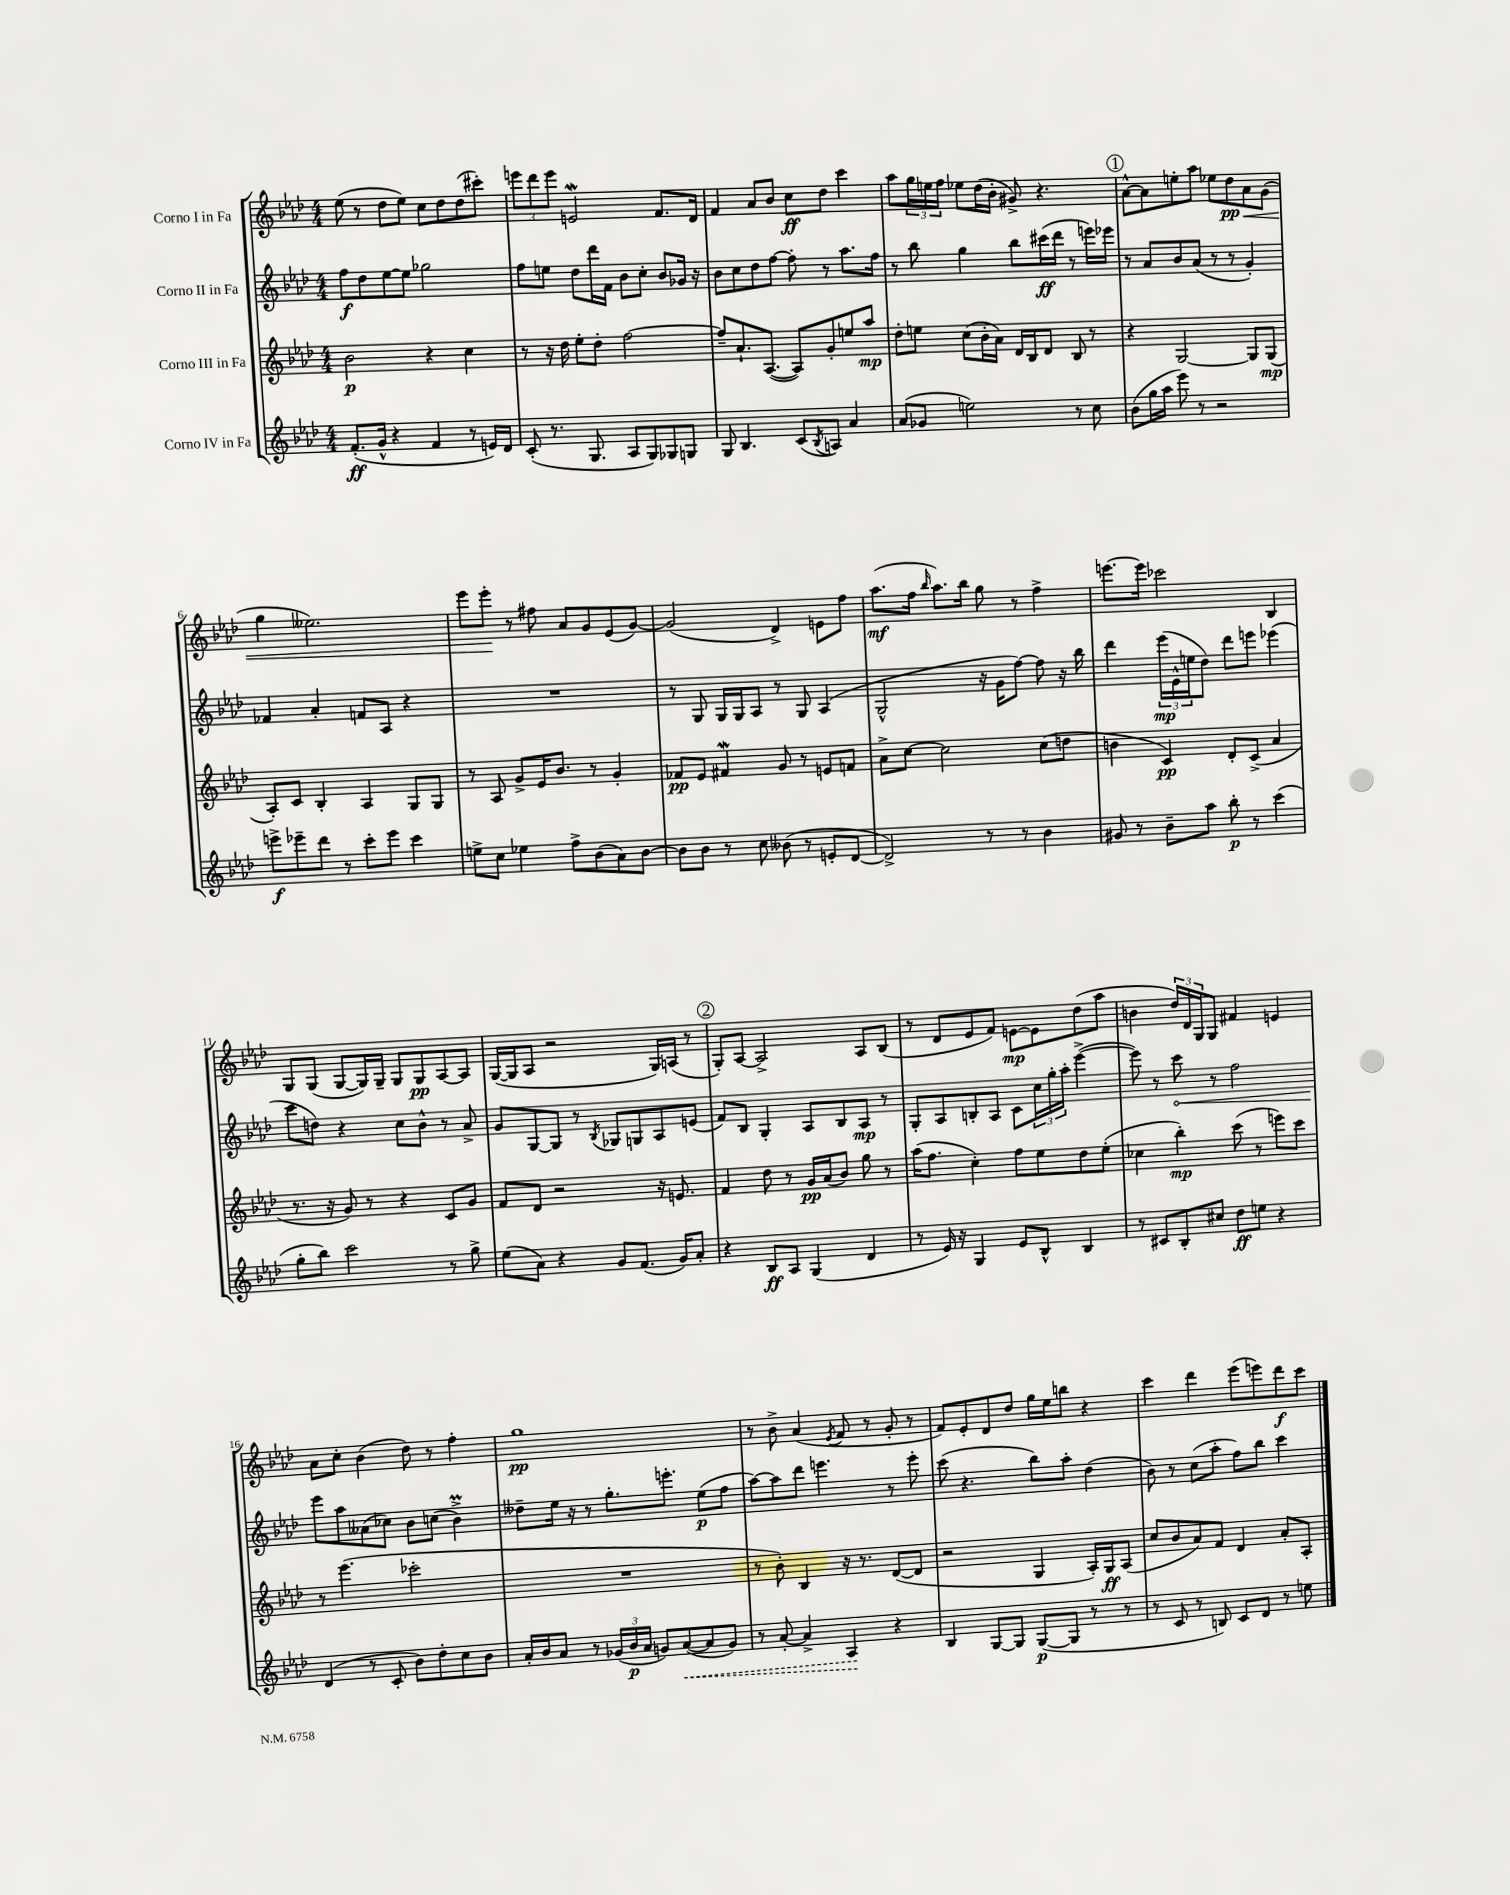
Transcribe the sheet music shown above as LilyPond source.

<<
\new StaffGroup <<
\new Staff = "s0" \with { instrumentName = "Corno I in Fa" } {
    \clef treble \key aes \major \numericTimeSignature \time 4/4
    ees''8( r8 des''8 ees''8) c''8 des''8 des''8( cis'''8-.) |
    \tuplet 3/2 { e'''8 des'''8 e'''8 } e'2\mordent f'8. des'16 |
    f'4 aes'8 bes'8 c''8\ff des''8 c'''4 |
    aes''8 \tuplet 3/2 { g''16 e''16 f''16 } ees''8 des''16( bes'16-. gis'8->) r4. |
    \mark \markup { \circle "1" } aes'8~-^ aes'8 e''8-. aes''8 ees''8 des''8\pp aes'8\< g'8( |
    g''4 eeses''2.) |
    ees'''8 ees'''8-.\! r8 fis''8 aes'8 g'8 ees'8( g'8~) |
    g'2( des'4->) e'8 f''8 |
    aes''8.\mf( f''16 \grace { bes''16 } aes''8.) bes''16 g''8 r8 f''4-> |
    e'''8.~ e'''16 ces'''2 bes4 |
    g8 g8( g8~ g16) g16-- g8 g8\pp aes8~ aes8 |
    g16~( g16 aes8 r2 g16) a16( r8 |
    \mark \markup { \circle "2" } g8-.) aes8~ aes2-> aes8 bes8( |
    r8 des'8 ees'8 f'8) e'8~\mp e'8 des''8( aes''8 |
    b'4 \tuplet 3/2 { des''16) des'16 g16 } g8 fis'4 e'4 |
    aes'8 c''8-. bes'4( des''8) r8 f''4-. |
    g''1\pp |
    r8 bes'8-> aes'4( \acciaccatura { ees'8 } f'8 r8 g'8-. r8 |
    f'8) ees'8-. des'8 des''8 g''16 ees''16 b''8 r4 |
    c'''4 des'''4 ees'''8( e'''8) des'''8\f c'''8 \bar "|." |
}
\new Staff = "s1" \with { instrumentName = "Corno II in Fa" } {
    \clef treble \key aes \major \numericTimeSignature \time 4/4
    f''8\f des''8 ees''8~ ees''8 ges''2 |
    f''8 e''8 des''8 des'''16 f'16 bes'8 c''8-. bes'8 ges'16 r16 |
    bes'8 c''8 des''8 f''8~ f''8-. r8 aes''8. f''16 |
    r8 bes''8 g''4 bes''8 cis'''16\ff( des'''16 r8 e'''16) ees'''16 |
    \mark \markup { \circle "1" } r8 aes'8 bes'8 aes'8( r8 r8 g'4-.) |
    fes'4 aes'4-. f'8 aes8 r4 |
    R1 |
    r8 g8 g16 g16 aes8 r8 g8 aes4( |
    g2-^ r16 g'16 f''8~) f''8 r16 bes''16 |
    des'''4 \tuplet 3/2 { ees'''16\mp( ees'16-^ e''16 } des''8) des'''8 e'''8 ees'''4( |
    c'''8 d''8) r4 c''8 bes'8-^ r8 aes'8-> |
    g'8 g8~ g8 r8 \acciaccatura { bes8 } ges8 g8 aes8 e'8( |
    \mark \markup { \circle "2" } f'8) bes8 g4-. aes8 bes8 aes8\mp r8 |
    g8-. aes8 b8-. aes8 c'8 \tuplet 3/2 { c''16 g''16-. aes''16-. } ees'''4~->( |
    ees'''8) r8 \once \override Hairpin.circled-tip = ##t c'''8\< r8 f''2 |
    ees'''8\! aes''8 aeses'8( ces''8) bes'8 c''8( bes'4->\prall) |
    deses''8-- ees''16 r16 r8 g''8.-. e'''8.-. ees''8\p( f''8 |
    aes''8~) aes''8 des'''8 e'''4. r8 e'''8-. |
    c'''8( r4. bes''8) aes''8-. des''4( |
    bes'8) r8 c''8( aes''8-. f''8) bes''8 c'''4 \bar "|." |
}
\new Staff = "s2" \with { instrumentName = "Corno III in Fa" } {
    \clef treble \key aes \major \numericTimeSignature \time 4/4
    bes'2\p r4 c''4 |
    r8 r16 des''16 ees''8-. des''8-. f''2~ |
    f''8-- aes'8.-! aes8.~( aes8) g'8-. e''8 aes''8\mp |
    des''8-. e''8 c''8( bes'16-. aes'16) des'16 bes16 des'8 bes8 r8 |
    \mark \markup { \circle "1" } r4 g2~ g8 g8\mp( |
    aes8-.) c'8 bes4-. aes4 g8 g8 |
    r8 aes8 g'8-> ees'16 bes'8. r8 g'4-. |
    fes'8\pp ees'8 fis'4\mordent g'8 r8 e'8 f'8 |
    aes'8-> c''8~ c''2 c''8( d''8 |
    b'4 c'4\pp) des'8-. c'8->( aes'4 |
    r8. r16 g'8) r8 r4 c'8 g'8 |
    f'8 des'8 r2 r16 e'8. |
    \mark \markup { \circle "2" } f'4 des''8 r8 g'16\pp aes'16( bes'8) g''8 r8 |
    aes''16( f''8. c''4-.) f''8 ees''8 des''8 ees''8-.( |
    ces''4 bes''4-.\mp) c'''8( r8 e'''8) c'''8 |
    r8 ees'''4.( ces'''2-. |
    R1 |
    r8 bes'8-.) bes4 r16 r8. des'8~( des'8 |
    r2 g4 aes16-.) g16\ff aes8( |
    c''8 bes'8 aes'8) f'8 des'4 aes'8-. aes8-. \bar "|." |
}
\new Staff = "s3" \with { instrumentName = "Corno IV in Fa" } {
    \clef treble \key aes \major \numericTimeSignature \time 4/4
    f'8.-.\ff( g'16-^ r4 f'4 r8 e'16) des'16 |
    c'8-.( r8. g8. aes8 g8) ges8 g8 |
    g8 bes4. c'8( \acciaccatura { bes8 } a8) aes'4 |
    aes'8( ges'8 e''2) r8 c''8 |
    \mark \markup { \circle "1" } bes'8( g''16 aes''16 ees'''8) r8 r2 |
    e'''8->\f ees'''8-- des'''8 r8 c'''8-. ees'''8 c'''4 |
    e''8-> c''8 ees''4 f''8-> bes'8( aes'8) bes'8~ |
    bes'8 bes'8 r8 c''8 beses'8( r8 e'8-. des'8~ |
    des'2->) r8 r8 bes'4 |
    gis'8 r8 bes'8-- aes''8 bes''8-.\p r8 c'''4( |
    g''8-. bes''8) c'''2 r8 g''8-> |
    ees''8( aes'8) r4 g'8 f'8.( g'16) aes'8-. |
    \mark \markup { \circle "2" } r4 bes8\ff aes8 g4( des'4 |
    r8 ees'16) r16 g4 ees'8 bes8-^ bes4 |
    r8 cis'8 bes8-. cis''8 des''8\ff e''8 r4 |
    des'4( r8 c'8-. bes'8) des''8-. c''8 bes'8 |
    aes'16-. bes'16 aes'8 r8 \tuplet 3/2 { ges'16( bes'16\p aes'16 } g'8) \once \override Hairpin.style = #'dashed-line aes'8~\<( aes'8 g'8) |
    r8 aes'8~-. aes'4-> aes4\! r4 |
    bes4 g8~ g8 g8~\p( g8 r8 r8 |
    r8 c'8 r8 b8) c'8 des'8 r8 e''8 \bar "|." |
}
>>
>>
